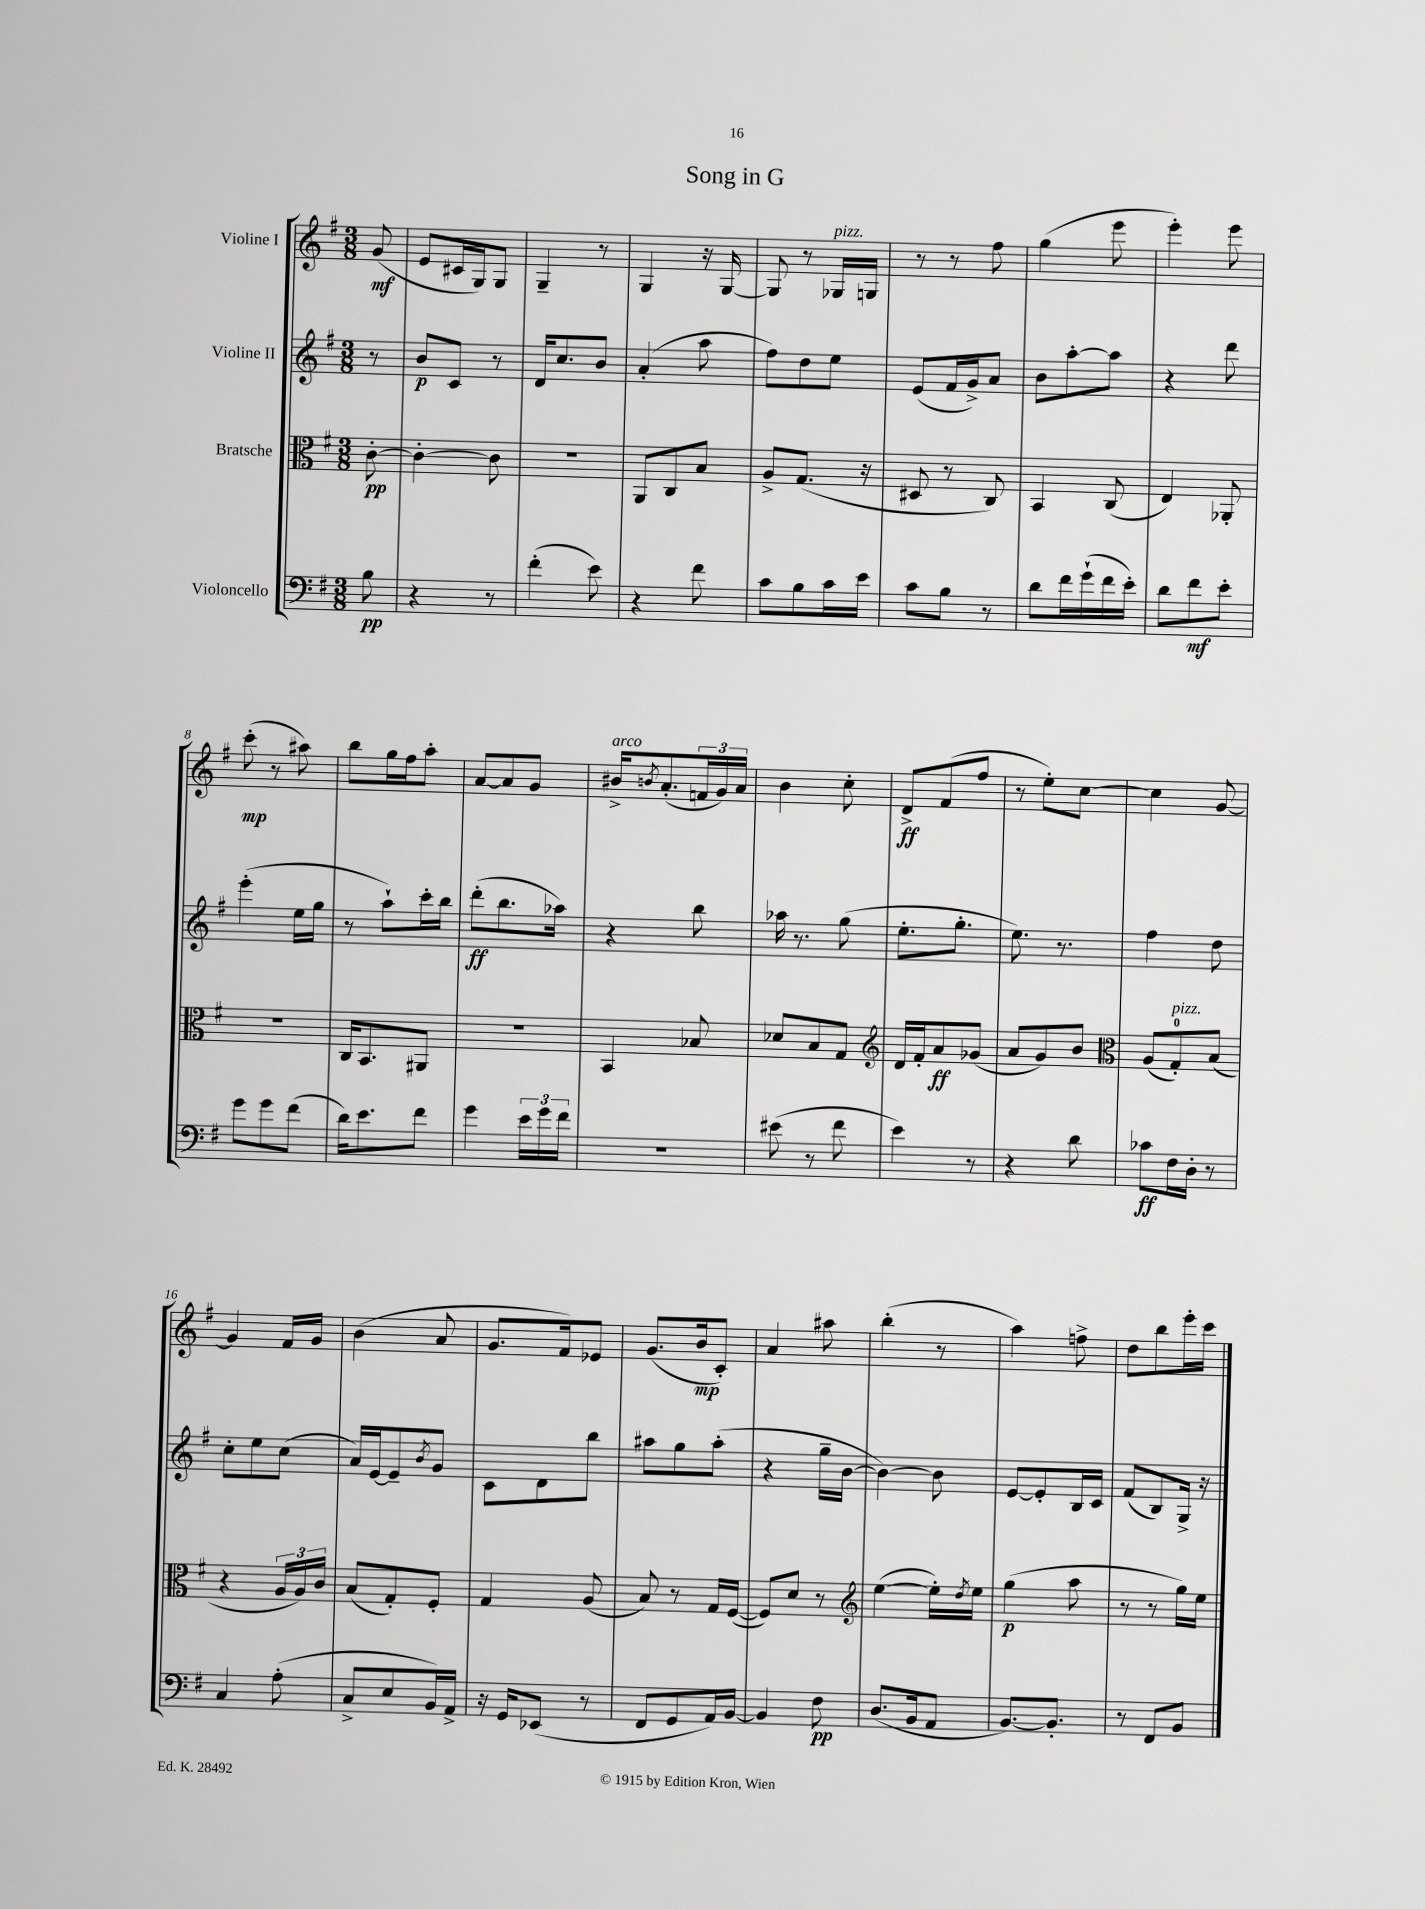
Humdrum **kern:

**kern	**dynam	**kern	**dynam	**kern	**dynam	**kern	**dynam
*part4	*part4	*part3	*part3	*part2	*part2	*part1	*part1
*staff4	*staff4	*staff3	*staff3	*staff2	*staff2	*staff1	*staff1
*I"Violoncello	*	*I"Bratsche	*	*I"Violine II	*	*I"Violine I	*
*clefF4	*	*clefC3	*	*clefG2	*	*clefG2	*
*k[f#]	*	*k[f#]	*	*k[f#]	*	*k[f#]	*
*M3/8	*	*M3/8	*	*M3/8	*	*M3/8	*
=	=	=	=	=	=	=	=
8B\	pp	[8c'\	pp	8r	.	(8g/	mf
=1	=1	=1	=1	=1	=1	=1	=1
4r	.	4c'\_	.	8b/L	p	8e/L	.
.	.	.	.	8c/J	.	16c#X/L	.
.	.	.	.	.	.	16G/J)	.
8r	.	8c\]	.	8r	.	8G/J	.
=2	=2	=2	=2	=2	=2	=2	=2
(4f#'\	.	4.r	.	16d/KL	.	4G~/	.
.	.	.	.	8.cc/	.	.	.
8e\)	.	.	.	8b/J	.	8r	.
=3	=3	=3	=3	=3	=3	=3	=3
4r	.	8AA/L	.	(4a'/	.	4G/	.
.	.	8C/	.	.	.	.	.
8f#\	.	8B/J	.	8aa\	.	16r	.
.	.	.	.	.	.	[16G/	.
=4	=4	=4	=4	=4	=4	=4	=4
8c\L	.	8A^/L	.	8ff#\L)	.	8G/]	.
8B\	.	(8.G/J	.	8dd\	.	8r	.
!	!	!	!	!	!	!LO:TX:a:i:t=pizz.	!
16c\L	.	.	.	8ee\J	.	16G-X/LL	.
16e\JJ	.	16r	.	.	.	16Gn/JJ	.
=5	=5	=5	=5	=5	=5	=5	=5
8c\L	.	8D#X/	.	(8e/L	.	8r	.
8B\J	.	8r	.	16f#/L	.	8r	.
.	.	.	.	16g^/J)	.	.	.
8r	.	8C/)	.	8a/J	.	8ff#\	.
=6	=6	=6	=6	=6	=6	=6	=6
8d\L	.	4BB/	.	8b\L	.	(4gg\	.
16f#\L	.	.	.	[8aa'\	.	.	.
(16g`\	.	.	.	.	.	.	.
16f#\	.	(8C/	.	8aa\J]	.	8eee\	.
16e'\JJ)	.	.	.	.	.	.	.
=7	=7	=7	=7	=7	=7	=7	=7
8d\L	.	4E/)	.	4r	.	4eee'\)	.
8f#\	mf	.	.	.	.	.	.
8e'\J	.	8AA-X'/	.	8ddd\	.	8eee\	.
!!LO:LB:g=z
=8	=8	=8	=8	=8	=8	=8	=8
8g\L	.	4.r	.	(4eee'\	.	(8ccc'\	mp
8g\	.	.	.	.	.	8r	.
(8f#\J	.	.	.	16ee\LL	.	8aa#X\)	.
.	.	.	.	16gg\JJ	.	.	.
=9	=9	=9	=9	=9	=9	=9	=9
16d\KL)	.	16C/KL	.	8r	.	8bb\L	.
8.e\	.	8.BB/	.	.	.	.	.
.	.	.	.	8aa`\L)	.	16gg\L	.
.	.	.	.	.	.	16ff#\J	.
8f#\J	.	8AA#X/J	.	16ccc'\L	.	8aa'\J	.
.	.	.	.	16bb\JJ	.	.	.
=10	=10	=10	=10	=10	=10	=10	=10
4g\	.	4.r	.	(8ddd'\L	ff	[8a/L	.
.	.	.	.	8.bb\	.	8a/]	.
24e\LL	.	.	.	.	.	8g/J	.
24g\	.	.	.	.	.	.	.
.	.	.	.	16aa-X\Jk)	.	.	.
24f#\JJ	.	.	.	.	.	.	.
=11	=11	=11	=11	=11	=11	=11	=11
!	!	!	!	!	!	!LO:TX:a:i:t=arco	!
4.r	.	4BB/	.	4r	.	16b#X^/KL	.
.	.	.	.	.	.	8qbn/	.
.	.	.	.	.	.	(8.a'/	.
.	.	8B-X/	.	8bb\	.	24fn/L	.
.	.	.	.	.	.	24g/)	.
.	.	.	.	.	.	24a/JJ	.
=12	=12	=12	=12	=12	=12	=12	=12
(8e#X\	.	8d-X/L	.	16aa-X\	.	4b\	.
.	.	.	.	8.r	.	.	.
8r	.	8B/	.	.	.	.	.
8f#\	.	8G/J	.	(8gg\	.	8cc'\	.
=13	=13	=13	=13	=13	=13	=13	=13
*	*	*clefG2	*	*	*	*	*
4e\)	.	16d/LL	.	8.ee'\L	.	8d^/L	ff
.	.	16f#'/J	.	.	.	.	.
.	.	8a/	ff	.	.	(8f#/	.
.	.	.	.	8.gg'\J	.	.	.
8r	.	(8g-X/J	.	.	.	8ff#/J	.
=14	=14	=14	=14	=14	=14	=14	=14
4r	.	8a/L	.	8.ee\)	.	8r	.
.	.	8g/)	.	.	.	8ee'\L)	.
.	.	.	.	8.r	.	.	.
8d\	.	8b/J	.	.	.	[8cc\J	.
=15	=15	=15	=15	=15	=15	=15	=15
*	*	*clefC3	*	*	*	*	*
8c-X\L	ff	(8A/L	.	4ff#\	.	4cc\]	.
!	!	!LO:TX:a:i:t=pizz.	!	!	!	!	!
16F#\L	.	8G'/)	.	.	.	.	.
16D'\JJ	.	.	.	.	.	.	.
8r	.	(8B/J	.	8dd\	.	[8g/	.
!!LO:LB:g=z
=16	=16	=16	=16	=16	=16	=16	=16
4C/	.	4r	.	8cc'\L	.	4g/]	.
.	.	.	.	8ee\	.	.	.
(8A'\	.	24A/LL	.	(8cc\J	.	16f#/LL	.
.	.	24A/)	.	.	.	.	.
.	.	.	.	.	.	16g/JJ	.
.	.	24c/JJ	.	.	.	.	.
=17	=17	=17	=17	=17	=17	=17	=17
8C^/L	.	(8B/L	.	16a/LL)	.	(4b\	.
.	.	.	.	[16e/J	.	.	.
8E/	.	8G'/)	.	8e~/]	.	.	.
.	.	.	.	8qb/	.	.	.
16BB/L)	.	8F#'/J	.	8g/J	.	8a/	.
16AA^/JJ	.	.	.	.	.	.	.
=18	=18	=18	=18	=18	=18	=18	=18
16r	.	4G/	.	8c\L	.	8.g/L	.
16GG/KL	.	.	.	.	.	.	.
(8EE-X/J	.	.	.	8d\	.	.	.
.	.	.	.	.	.	16f#/k)	.
8r	.	(8A/	.	8bb\J	.	8e-X/J	.
=19	=19	=19	=19	=19	=19	=19	=19
8FF#/L	.	8B/)	.	8aa#X\L	.	(8.g/L	.
8GG/	.	8r	.	8gg\	.	.	.
.	.	.	.	.	.	16b/k	mp
16AA/L)	.	16G/LL	.	(8aa#'\J	.	8c'/J)	.
[16BB/JJ	.	([16F#/JJ	.	.	.	.	.
=20	=20	=20	=20	=20	=20	=20	=20
4BB/]	.	8F#/L])	.	4r	.	4a/	.
.	.	8d/J	.	.	.	.	.
8F#\	pp	8r	.	16gg~\LL	.	8aa#X\	.
.	.	.	.	[16b\JJ	.	.	.
=21	=21	=21	=21	=21	=21	=21	=21
*	*	*clefG2	*	*	*	*	*
(8.D/L	.	([4ee\	.	4b\_)	.	(4bb'\	.
16BB/k	.	.	.	.	.	.	.
8AA/J	.	16ee'\LL])	.	8b\]	.	8r	.
.	.	8qdd/	.	.	.	.	.
.	.	16ee\JJ	.	.	.	.	.
=22	=22	=22	=22	=22	=22	=22	=22
[8.BB/L)	.	(4gg\	p	[8e/L	.	4aa\)	.
.	.	.	.	8e'/]	.	.	.
8.BB'/J]	.	.	.	.	.	.	.
.	.	8aa\	.	16B/L	.	8ffn^\	.
.	.	.	.	16c/JJ	.	.	.
=23	=23	=23	=23	=23	=23	=23	=23
8r	.	8r	.	(8f#/L	.	8dd\L	.
8FF#/L	.	8r	.	8B/)	.	8bb\	.
8BB/J	.	16gg\LL)	.	16G^/Jk	.	16eee'\L	.
.	.	16ee\JJ	.	16r	.	16ccc\JJ	.
==	==	==	==	==	==	==	==
*-	*-	*-	*-	*-	*-	*-	*-
